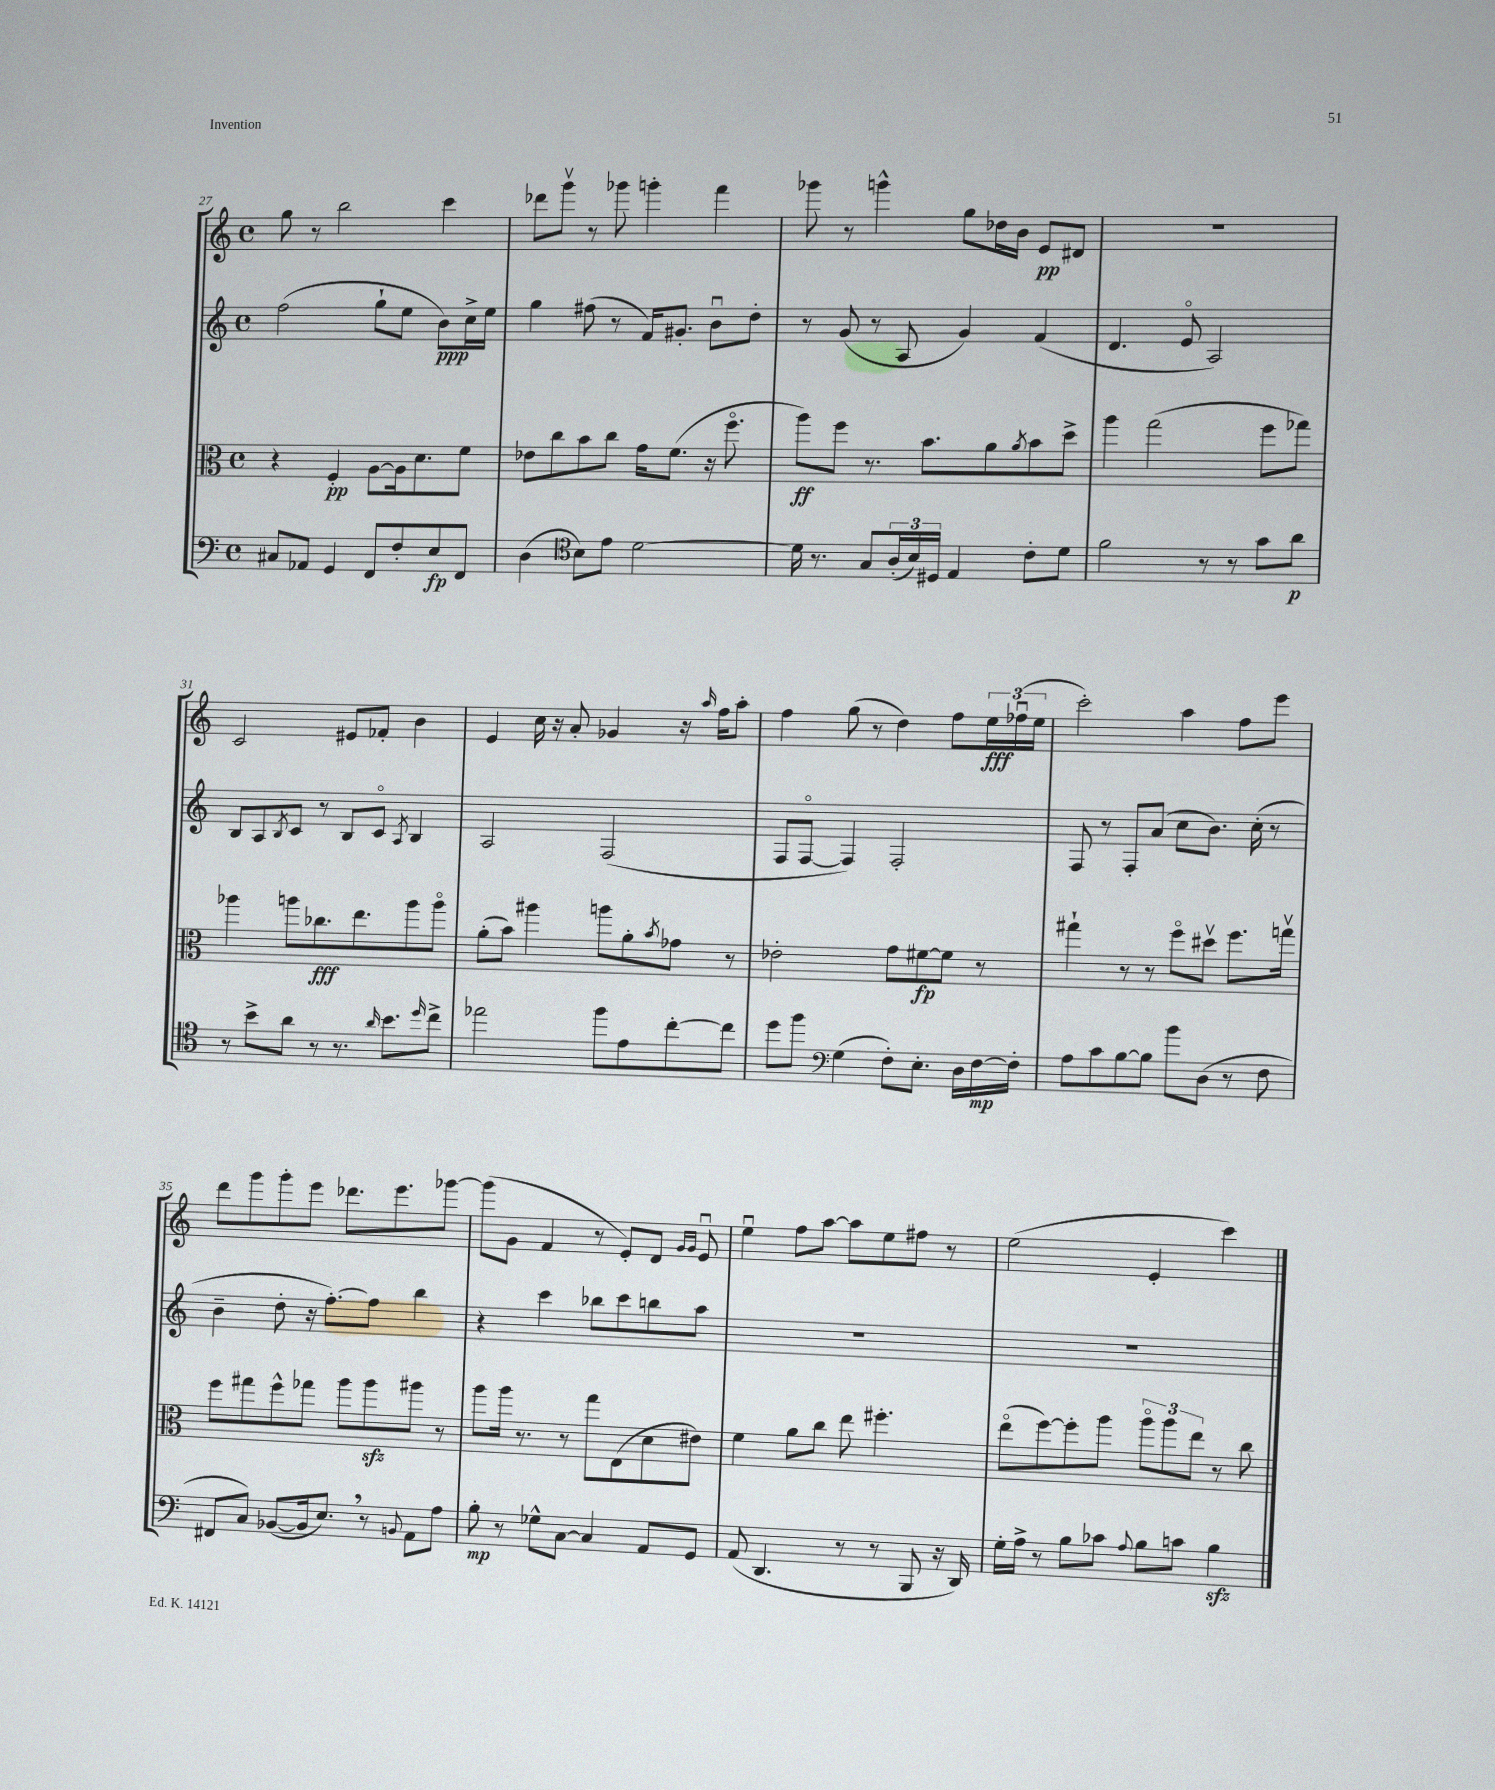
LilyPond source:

<<
\new StaffGroup <<
\new Staff = "s0" {
    \clef treble \key c \major \defaultTimeSignature \time 4/4
    g''8 r8 b''2 c'''4 |
    des'''8 g'''8\upbow r8 ges'''8 g'''4-. f'''4 |
    ges'''8 r8 g'''4-^ g''8 des''16 b'16 e'8\pp dis'8 |
    R1 |
    c'2 eis'8 fes'8-. b'4 |
    e'4 c''16 r16 a'8-. ges'4 r16 \grace { a''16 } f''16 a''8-. |
    f''4 g''8( r8 d''4) f''8 \tuplet 3/2 { e''16\fff fes''16\downbow( e''16 } |
    c'''2-.) a''4 f''8 e'''8 |
    d'''8 g'''8 g'''8-. e'''8 des'''8. e'''8. ges'''8~ |
    ges'''8( g'8 f'4 r8 e'8-.) d'8 \grace { g'16 g'16 } e'8\downbow |
    e''4\downbow f''8 a''8~ a''8 e''8 fis''8 r8 |
    e''2( e'4-. c'''4) \bar "|." |
}
\new Staff = "s1" {
    \clef treble \key c \major \defaultTimeSignature \time 4/4
    f''2( g''8-! e''8 b'8\ppp) c''16-> e''16 |
    g''4 fis''8( r8 f'16) gis'8.-. b'8\downbow d''8-. |
    r8 g'8( r8 a8 g'4) f'4( |
    d'4. e'8\flageolet a2) |
    b8 a8 \acciaccatura { b8 } c'8 r8 b8 c'8\flageolet \acciaccatura { a8 } b4 |
    a2 f2( |
    f8 f8~\flageolet f4) f2-. |
    f8 r8 f8-. a'8( c''8 b'8.) c''16-.( r8 |
    b'4-- d''8-. r16 f''8.~-.) f''8 b''4 |
    r4 c'''4 bes''8 c'''8 b''8 a''8 |
    R1 |
    R1 \bar "|." |
}
\new Staff = "s2" {
    \clef alto \key c \major \defaultTimeSignature \time 4/4
    r4 f4-.\pp a8~ a16 d'8. f'8 |
    ees'8 c''8 b'8 c''8 g'16 f'8.( r16 f''8.\flageolet |
    a''8\ff) f''8 r8. b'8. a'8 \acciaccatura { a'8 } b'8 d''8-> |
    a''4 g''2( f''8 ges''8) |
    aes''4 a''8 ces''8.\fff e''8. a''8 a''8\flageolet |
    a'8-.( b'8) ais''4 a''8 a'8-. \acciaccatura { b'8 } ges'8 r8 |
    ees'2-. g'8 fis'8~\fp fis'8 r8 |
    gis''4-! r8 r8 f''8\flageolet dis''8\upbow f''8. g''16\upbow |
    f''8 gis''8 f''8-^ ges''8 a''8 a''8\sfz ais''8 r8 |
    a''8 a''16 r8. r8 g''8 e8( d'8 eis'8) |
    f'4 a'8 c''8 e''8 fis''4.-. |
    e''8\flageolet( f''8~) f''8-. a''8 \tuplet 3/2 { a''8\flageolet a''8 e''8 } r8 c''8 \bar "|." |
}
\new Staff = "s3" {
    \clef bass \key c \major \defaultTimeSignature \time 4/4
    cis8 aes,8 g,4 f,8 f8-. e8\fp f,8 |
    d4( \clef tenor b8) e'8 d'2~ |
    d'16 r8. g8 \tuplet 3/2 { a16-.( b16) dis16 } e4 c'8-. d'8 |
    f'2 r8 r8 g'8 a'8\p |
    r8 b'8-> a'8 r8 r8. \grace { a'16 } b'8. \grace { d''16 } c''8-> |
    ees''2 f''8 e'8 c''8~-. c''8 |
    d''8 f''8 \clef bass g4( f8-.) e8.-. d16 f16~\mp f16-. |
    a8 c'8 b8~ b8 b'8 d8( r8 f8 |
    fis,8 c8) bes,8~( bes,16 e8.) \breathe r8 \appoggiatura { b,8 } a,8 a8 |
    b8-.\mp r8 ges8-^ c8~ c4 a,8 g,8 |
    a,8( d,4. r8 r8 b,,8 r16 d,16) |
    g16-. a16-> r8 b8 ces'8 \appoggiatura { a8 } b8 c'8 b4\sfz \bar "|." |
}
>>
>>
\layout { \context { \Score currentBarNumber = #27 } }
